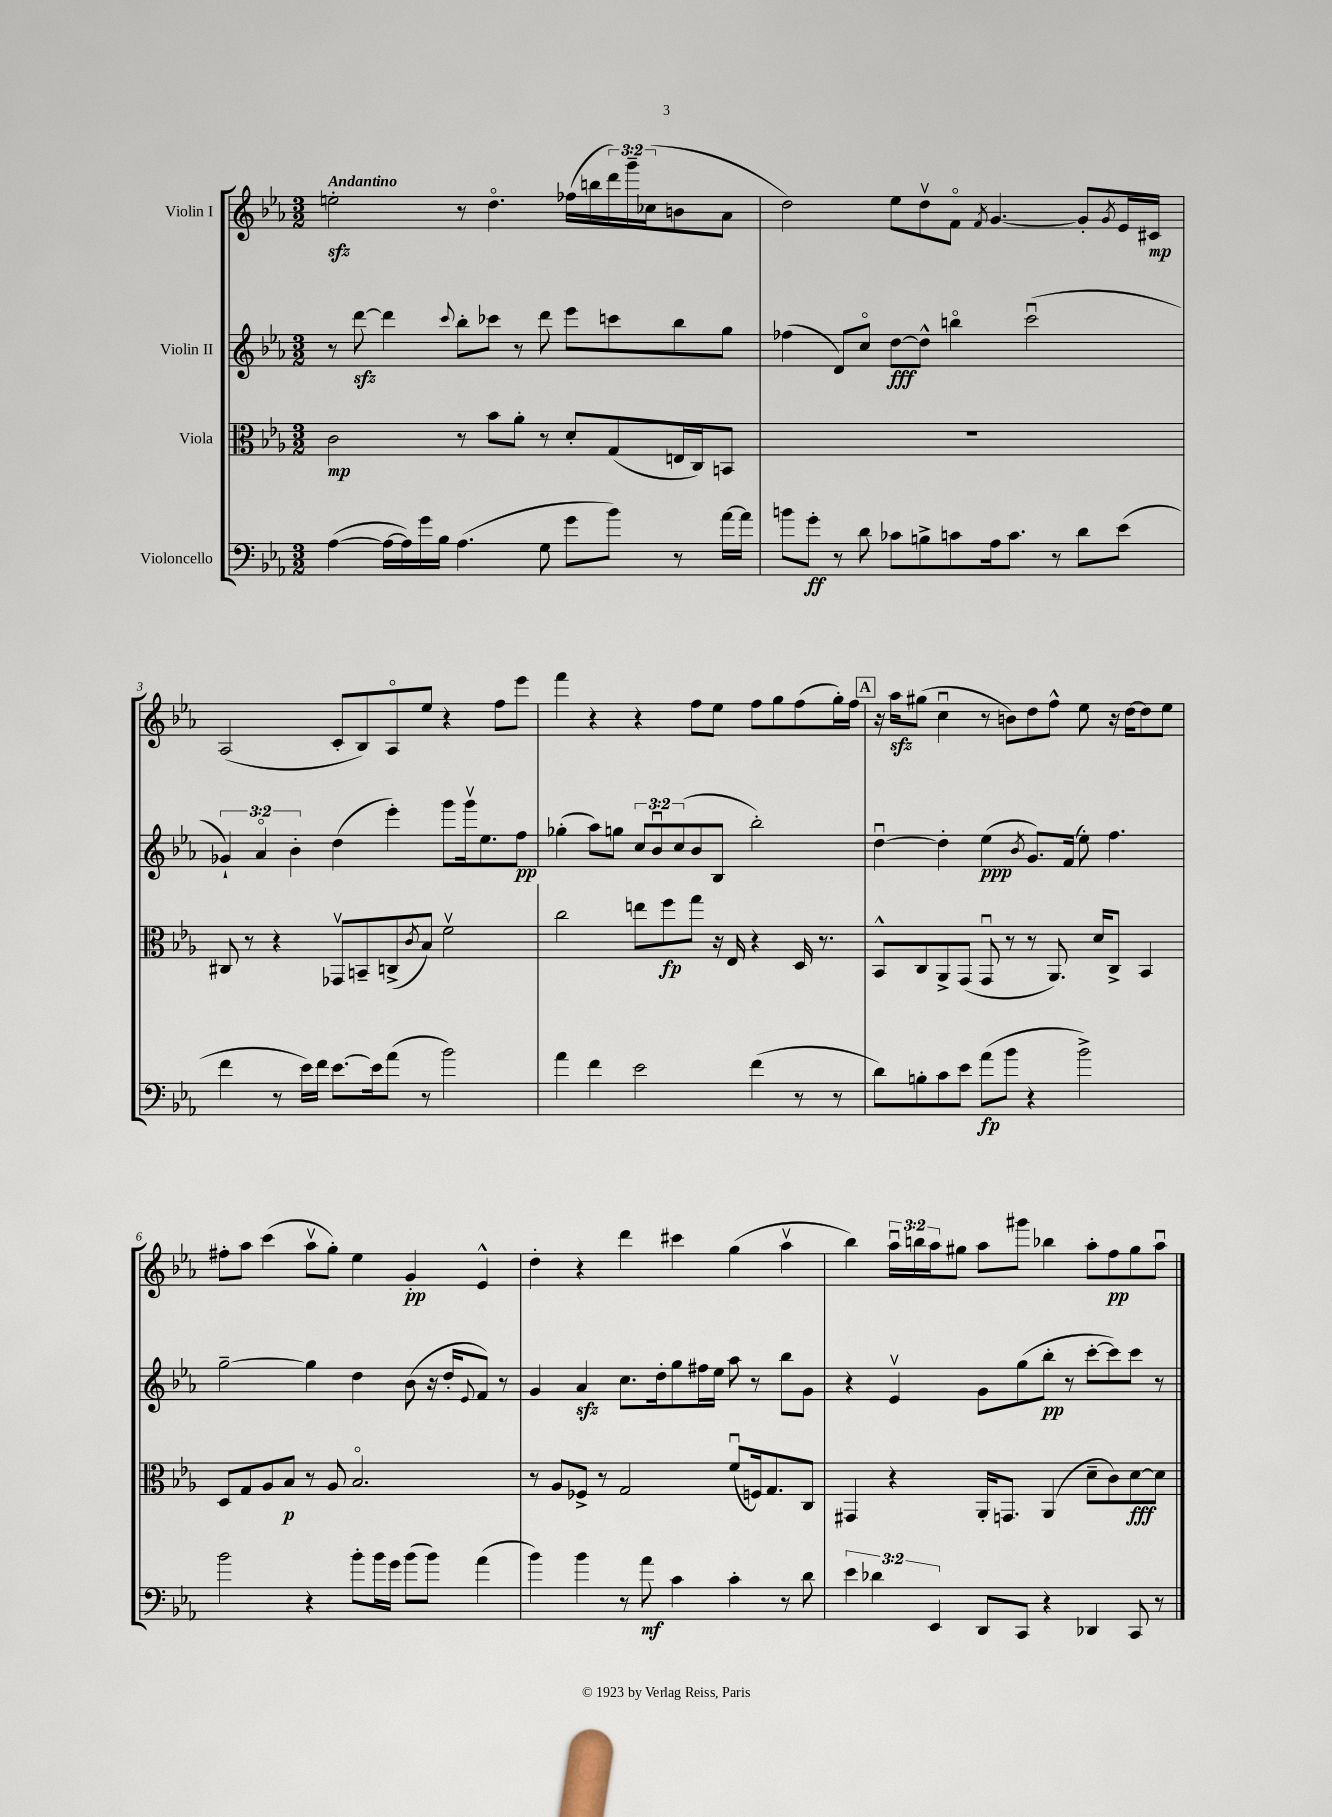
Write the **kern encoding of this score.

**kern	**dynam	**kern	**dynam	**kern	**dynam	**kern	**dynam
*part4	*part4	*part3	*part3	*part2	*part2	*part1	*part1
*staff4	*staff4	*staff3	*staff3	*staff2	*staff2	*staff1	*staff1
*I"Violoncello	*	*I"Viola	*	*I"Violin II	*	*I"Violin I	*
*clefF4	*	*clefC3	*	*clefG2	*	*clefG2	*
*k[b-e-a-]	*	*k[b-e-a-]	*	*k[b-e-a-]	*	*k[b-e-a-]	*
*M3/2	*	*M3/2	*	*M3/2	*	*M3/2	*
=1	=1	=1	=1	=1	=1	=1	=1
!	!	!	!	!	!	!LO:TX:a:B:t=Andantino	!
([4A-\	.	2c\	mp	8r	.	2eenzz'\	.
.	.	.	.	[8dddzz\	.	.	.
16A-\LL_	.	.	.	4ddd\]	.	.	.
16A-\])	.	.	.	.	.	.	.
16g\	.	.	.	.	.	.	.
16B-\JJ	.	.	.	.	.	.	.
.	.	.	.	8qqccc/	.	.	.
(4.A-\	.	8r	.	8bb-'\L	.	8r	.
.	.	8b-\L	.	8ccc-X\J	.	4.dd\	.
.	.	8a-'\J	.	8r	.	.	.
8G\	.	8r	.	8ddd\	.	.	.
8g\L	.	8d'/L	.	8eee-\L	.	(16ff-X\LL	.
.	.	.	.	.	.	16bbn\	.
8b-\J)	.	(8G/	.	8cccn\	.	24ddd\)	.
.	.	.	.	.	.	24ggg~\	.
.	.	.	.	.	.	(24cc-X\J	.
8r	.	16En/L	.	8bb-\	.	8bn\	.
.	.	16C/J)	.	.	.	.	.
[16a-\LL	.	8BBn/J	.	8gg\J	.	8a-\J	.
16a-\JJ]	.	.	.	.	.	.	.
=2	=2	=2	=2	=2	=2	=2	=2
8bn\L	.	1.r	.	(4ff-X\	.	2dd\)	.
8g'\J	ff	.	.	.	.	.	.
8r	.	.	.	8d/L)	.	.	.
8d\	.	.	.	8cc/J	.	.	.
8c-X\L	.	.	.	[8dd\L	fff	8ee-\L	.
8Bn^\	.	.	.	8dd^^\J]	.	8ddv\	.
8cn\	.	.	.	4bbn\	.	8f\J	.
.	.	.	.	.	.	8qf/	.
16A-\k	.	.	.	.	.	[4.g/	.
8.c\J	.	.	.	.	.	.	.
.	.	.	.	(2cccu\	.	.	.
8r	.	.	.	.	.	.	.
8d\L	.	.	.	.	.	8g'/L]	.
.	.	.	.	.	.	8qg/	.
(8e-\J	.	.	.	.	.	16e-/L	.
.	.	.	.	.	.	16c#X/JJ	mp
!!LO:LB:g=z
=3	=3	=3	=3	=3	=3	=3	=3
4f\	.	8C#X/	.	6g-X`/)	.	(2A-/	.
.	.	8r	.	.	.	.	.
.	.	.	.	6a-/	.	.	.
8r	.	4r	.	.	.	.	.
.	.	.	.	6b-'\	.	.	.
16e-\LL)	.	.	.	.	.	.	.
16f\JJ	.	.	.	.	.	.	.
[8.e-\L	.	8GG-Xv/L	.	(4dd\	.	8c'/L	.
.	.	8BBn~/	.	.	.	8B-/)	.
16e-\k]	.	.	.	.	.	.	.
(8a-\J	.	(8Cn^/	.	4eee-'\)	.	8A-/	.
.	.	8qc/	.	.	.	.	.
8r	.	8B-/J)	.	.	.	8ee-/J	.
2b-\)	.	2fv\	.	8ggg\L	.	4r	.
.	.	.	.	16gggv\k	.	.	.
.	.	.	.	8.ee-\	.	.	.
.	.	.	.	.	.	8ff\L	.
.	.	.	.	8ff\J	pp	8eee-\J	.
=4	=4	=4	=4	=4	=4	=4	=4
4a-\	.	2cc\	.	(4gg-X'\	.	4fff\	.
4f\	.	.	.	8aa-\L)	.	4r	.
.	.	.	.	8ggn\J	.	.	.
2e-\	.	8een\L	.	12cc/L	.	4r	.
.	.	.	.	12b-u/	.	.	.
.	.	8ff\	fp	.	.	.	.
.	.	.	.	(12cc/	.	.	.
.	.	8gg\J	.	8b-/	.	8ff\L	.
.	.	16r	.	8B-/J	.	8ee-\J	.
.	.	16E-/	.	.	.	.	.
(4f\	.	4r	.	2bb-'\)	.	8ff\L	.
.	.	.	.	.	.	8gg\	.
8r	.	16D/	.	.	.	(8ff\	.
.	.	8.r	.	.	.	.	.
8r	.	.	.	.	.	16gg'\L)	.
.	.	.	.	.	.	16ff\JJ	.
!!LO:REH:place=s1:t=A
=5	=5	=5	=5	=5	=5	=5	=5
8d\L)	.	8BB-^^/L	.	[4ddu\	.	16r	.
.	.	.	.	.	.	16aa-zz\KL	.
8Bn'\	.	8C/	.	.	.	(8gg#X\J	.
8c\	.	8AA-^/	.	4dd'\]	.	4ccu\	.
8e-\J	.	(8GG/J	.	.	.	.	.
(8a-\L	fp	8GGu/	.	(4ee-\	ppp	8r	.
8b-\J	.	8r	.	.	.	8bn\L)	.
.	.	.	.	8qb-/	.	.	.
4r	.	8r	.	8.g/L)	.	8dd\	.
.	.	8.AA-/)	.	.	.	8ff^^\J	.
.	.	.	.	(16f/Jk	.	.	.
2b-^\)	.	.	.	8ee-'\)	.	8ee-\	.
.	.	16d/KL	.	.	.	.	.
.	.	8C^/J	.	4.ff\	.	16r	.
.	.	.	.	.	.	[16dd\KL	.
.	.	4BB-/	.	.	.	8dd\]	.
.	.	.	.	.	.	8ee-\J	.
!!LO:LB:g=z
=6	=6	=6	=6	=6	=6	=6	=6
2b-\	.	8D/L	.	[2gg~\	.	8ff#X'\L	.
.	.	8G/	.	.	.	8aa-\J	.
.	.	8A-/	.	.	.	(4ccc\	.
.	.	8B-/J	p	.	.	.	.
4r	.	8r	.	4gg\]	.	8aa-v\L	.
.	.	8A-/	.	.	.	8gg'\J)	.
8b-'\L	.	2.B-/	.	4dd\	.	4ee-\	.
16b-\L	.	.	.	.	.	.	.
16g\JJ	.	.	.	.	.	.	.
(8b-\L	.	.	.	(8b-\	.	4g'/	pp
8b-\J)	.	.	.	16r	.	.	.
.	.	.	.	16dd'/KL	.	.	.
.	.	.	.	8qqe-/	.	.	.
(4a-\	.	.	.	8f/J)	.	4e-^^/	.
.	.	.	.	8r	.	.	.
=7	=7	=7	=7	=7	=7	=7	=7
4b-\)	.	8r	.	4g/	.	4dd'\	.
.	.	8A-/L	.	.	.	.	.
4b-\	.	8F-X^/J	.	4a-zz/	.	4r	.
.	.	8r	.	.	.	.	.
8r	.	2G/	.	8.cc\L	.	4ddd\	.
8a-\	mf	.	.	.	.	.	.
.	.	.	.	16dd'\k	.	.	.
4c\	.	.	.	8gg\	.	4ccc#X\	.
.	.	.	.	16ff#X\L	.	.	.
.	.	.	.	16ee-\JJ	.	.	.
4c'\	.	(8fu/L	.	8aa-\	.	(4gg\	.
.	.	16Fn/k)	.	8r	.	.	.
.	.	8.G/	.	.	.	.	.
8r	.	.	.	8bb-\L	.	4aa-v\	.
8d\	.	8C/J	.	8g\J	.	.	.
=8	=8	=8	=8	=8	=8	=8	=8
6e-\	.	4GG#X/	.	4r	.	4bb-\)	.
6d-X\	.	.	.	.	.	.	.
.	.	4r	.	4e-v/	.	24aa-u\LL	.
.	.	.	.	.	.	24bbn\	.
6EE-/	.	.	.	.	.	24aa-\J	.
.	.	.	.	.	.	8gg#X\J	.
8DD/L	.	16AA-'/KL	.	8g\L	.	8aa-\L	.
.	.	8.GGn/J	.	.	.	.	.
8CC/J	.	.	.	(8gg\	.	8ggg#X\J	.
4r	.	(4AA-/	.	8bb-'\J	pp	4bb-X\	.
.	.	.	.	8r	.	.	.
4DD-X/	.	8d~\L	.	[8ccc'\L	.	8aa-'\L	.
.	.	8c\)	.	8ccc\])	.	8ff\	pp
8CC/	.	[8d\	fff	8ccc\J	.	8gg#\	.
8r	.	8d\J]	.	8r	.	8aa-u\J	.
==	==	==	==	==	==	==	==
*-	*-	*-	*-	*-	*-	*-	*-
